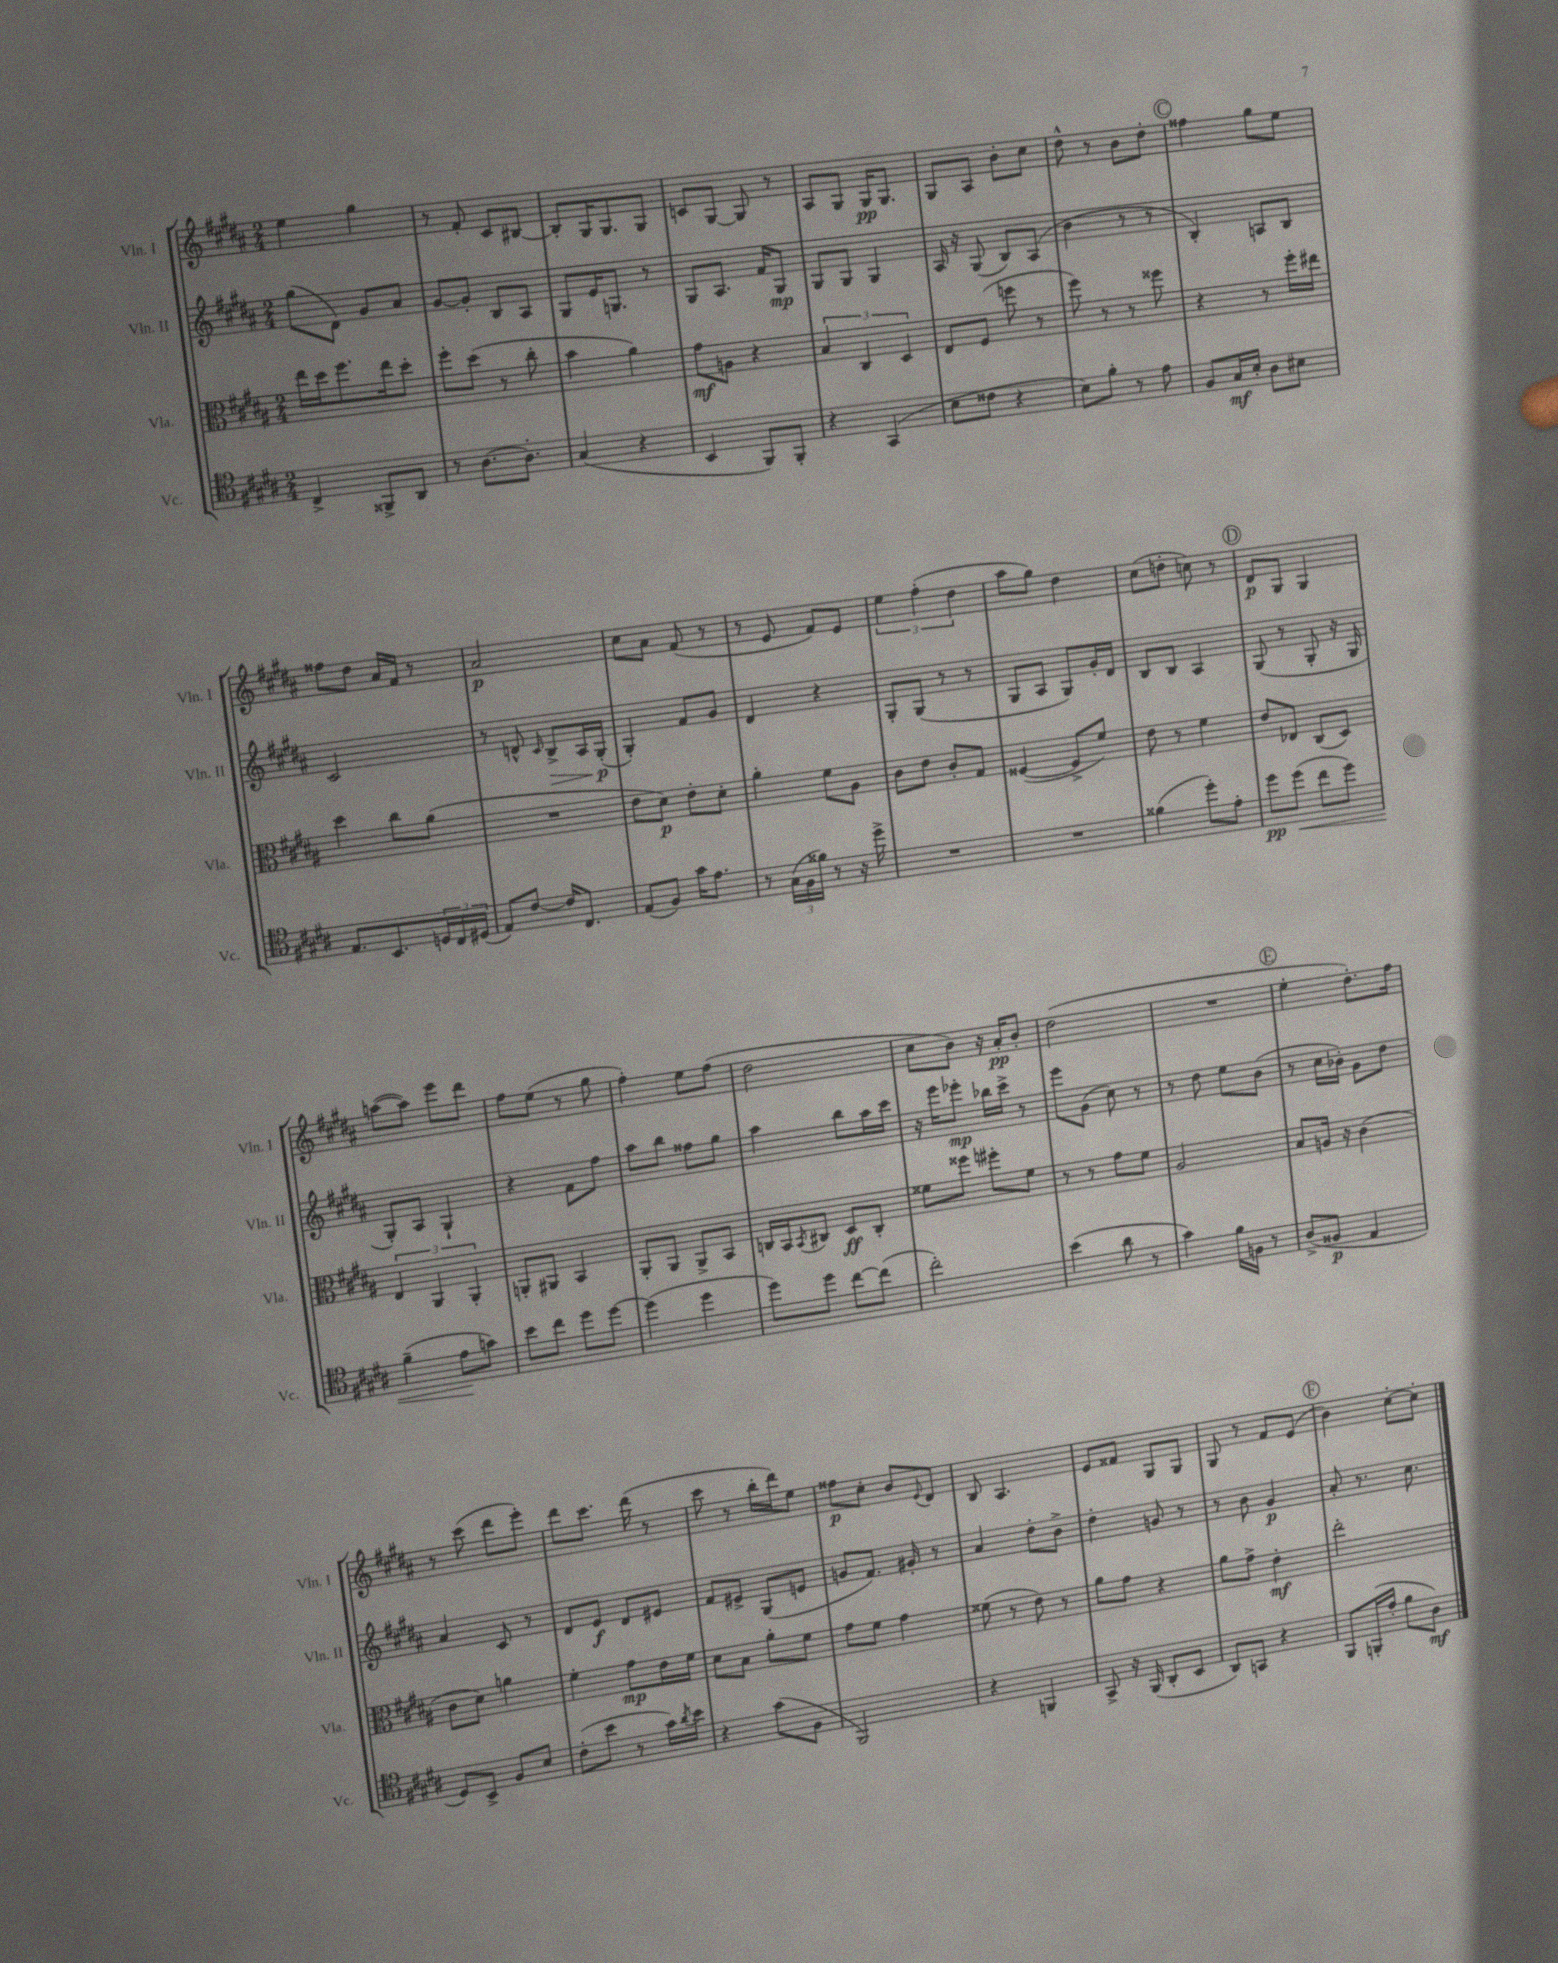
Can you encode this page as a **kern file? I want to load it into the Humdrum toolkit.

**kern	**kern	**kern	**kern
*staff4	*staff3	*staff2	*staff1
*clefC4	*clefC3	*clefG2	*clefG2
*k[f#c#g#d#a#]	*k[f#c#g#d#a#]	*k[f#c#g#d#a#]	*k[f#c#g#d#a#]
*M2/4	*M2/4	*M2/4	*M2/4
4C#^	16ee	(8gg#	4ee
.	16dd#	.	.
.	8.ff#	8d#)	.
8FF##^	.	8g#	4gg#
.	16ee	.	.
8AA#	8dd#'	8a#	.
=	=	=	=
8r	8ff#'	[8g#	8r
[8.A#	(8dd#	8g#']	8f#'
.	8r	8B	8c#
8.A#']	.	.	.
.	8cc#'	8A#	[8B#
=	=	=	=
(4G#	4b	8G#	8B#']
.	.	16e	16G#
.	.	8.G	8.G#
4r	4a#)	.	.
.	.	8r	8G#
=	=	=	=
4BB	8g#	8G#	8c
.	8A	8.A#	[8G#
8FF#)	4r	.	8G#]
.	.	16f#	.
8FF#'	.	8G#	8r
=	=	=	=
4r	6B	8G#	8A#
.	.	8G#	8G#
.	6C#	.	.
(4GG#	.	4G#	16G#
.	.	.	8.G#
.	6D#	.	.
=	=	=	=
8B	8E	16A#	8G#
.	.	16r	.
8c##	(8F#	(8G#	8A#
4r	8ff	8B)	8b'
.	8r	(8A#	8cc#
=	=	=	=
8B)	8ff#)	4b	8dd#^^
8f#'	8r	.	8r
8r	8r	8r	8b
8e	8ff##	8r	8dd#'
=	=	=	=
8F#	4r	4B')	4ff##
16G#	.	.	.
16B'	.	.	.
8A#	8r	8A	8gg#
8B#	16ff#'	8B	8ee
.	16ee#	.	.
=	=	=	=
8.E	4dd#	2c#	8ff##
.	.	.	8dd#
8.BB	.	.	.
.	8cc#	.	16a#
.	.	.	16f#
24D	(8a#	.	8r
24C#	.	.	.
(24D#	.	.	.
=	=	=	=
8E)	2r	8r	2a#
[8c#	.	8d^^	.
.	.	16qqc#	.
16c#]	.	8B^	.
8.C#	.	.	.
.	.	16A#	.
.	.	(16G#'	.
=	=	=	=
(8E	8e	4G#')	8cc#
8F#)	8d#)	.	8a#
16g#	8e'	8f#	(8f#
8.e	.	.	.
.	8d#'	8g#	8r
=	=	=	=
8r	4a#'	4d#	8r
(24G#	.	.	8e
24F#	.	.	.
24f##)	.	.	.
8r	8f#	4r	8f#)
16r	8A#	.	8e
16dd#^	.	.	.
=	=	=	=
2r	8c#	8G#'	6ee
.	8e	(8G#	.
.	.	.	(6ff#'
.	8c#'	8r	.
.	.	.	6dd#
.	8G#	8r	.
=	=	=	=
2r	([4F##	8G#	8aa#
.	.	8A#	8gg#)
.	8F##^]	8G#)	4dd#
.	8f#)	16g#'	.
.	.	16d#	.
=	=	=	=
(4f##	8e	8B	(8cc#
.	8r	8B	8dd'
8dd#')	4f#	4A#	8cc)
8e'	.	.	8r
=	=	=	=
8dd#	8e	(8G#	8d#
(8dd#	8E-	8r	8G#
8cc#	(8C#	8G#'	4G#
8dd#)	8D#)	16r	.
.	.	16G#	.
=	=	=	=
(4f#~	6E	8G#')	([8aa
.	.	8A#	8aa])
.	6AA#	.	.
8e	.	4G#`	8eee
.	6AA#'	.	.
8g)	.	.	8ddd#
=	=	=	=
8b	8AA'	4r	8ff#
8cc#	8AA#	.	(8ee
8dd#	4BB	8f#	8r
[8dd#	.	8ff#	8gg#
=	=	=	=
(4dd#]	8AA#'	8aa#	4ff#')
.	8AA#	8bb	.
4dd#	8AA#^	8ff##	8ee
.	8BB	8gg#	(8ff#
=	=	=	=
8dd#)	16C	4aa#	2dd#
.	16BB	.	.
.	8qBB	.	.
8dd#	8C#	.	.
[8cc#	8D#	8bb	.
(8cc#]	8C#'	16aa#	.
.	.	16ccc#	.
=	=	=	=
2cc#')	8f##	16r	8cc#
.	.	16eee	.
.	8ff##	8eee-'	8b)
.	8ff#'	16bb-	16r
.	.	16ccc#^	16a#'
.	8f##	8r	8b'
=	=	=	=
(4b	8r	8eee	(2dd#
.	8r	(8g#	.
8a#	8g#	8cc#)	.
8r	8f#	8r	.
=	=	=	=
4g#)	2A#	8r	2r
.	.	8dd#	.
16f#	.	8ee	.
16F	.	.	.
8r	.	(8b	.
=	=	=	=
(8A#^	8B	8r	4ee'
8F##	16A	16cc#	.
.	16r	16b-')	.
4E	(4c#	8g#	8.dd#')
.	.	8dd#	.
.	.	.	16ff#
=	=	=	=
8D#)	8c#	4a#	8r
8BB^	8d#)	.	(8ccc#
8F#	4a	8c#	8ddd#
8B	.	8r	8eee')
=	=	=	=
(8c#'	4f#'	8d#	8ddd#
8b	.	8e	8.ccc#
8r	8g#	8d#	.
.	.	.	(16ddd#
16g#)	16e	8e#	8r
8qa#	.	.	.
16b	16f#	.	.
=	=	=	=
4r	8d#	8f#	8ccc#
.	8B	8e#^	8r
(8g#	8a#'	(8G#	16bb'
.	.	.	16ddd#)
8F#	8f#	8e	8ee
=	=	=	=
2FF#)	8g#	8g	8ff##
.	8f#	8.f#)	8cc#'
.	4g#	.	8b
.	.	16g#'	.
.	.	.	8qqe
.	.	8r	8d#
=	=	=	=
4r	(8f##	4a#	8B
.	8r	.	4.A#
4FF	8e)	8dd#'	.
.	8r	8b^	.
=	=	=	=
8GG#^	8a#	4dd#'	8e
16r	8g#	.	8f##
(16FF#	.	.	.
8AA#'	4r	8g	8G#
8BB	.	8r	8G#
=	=	=	=
8AA#)	8a#	8r	8G#
8GG	8g#^	8b	8r
4r	4e'	4g#	8f#
.	.	.	(8e
=	=	=	=
8FF#	2ee'	8a#'	4b)
(16FF'	.	8.r	.
16e'	.	.	.
8f#	.	.	[8cc#'
.	.	8.cc#	.
8A#)	.	.	8cc#']
==	==	==	==
*-	*-	*-	*-
